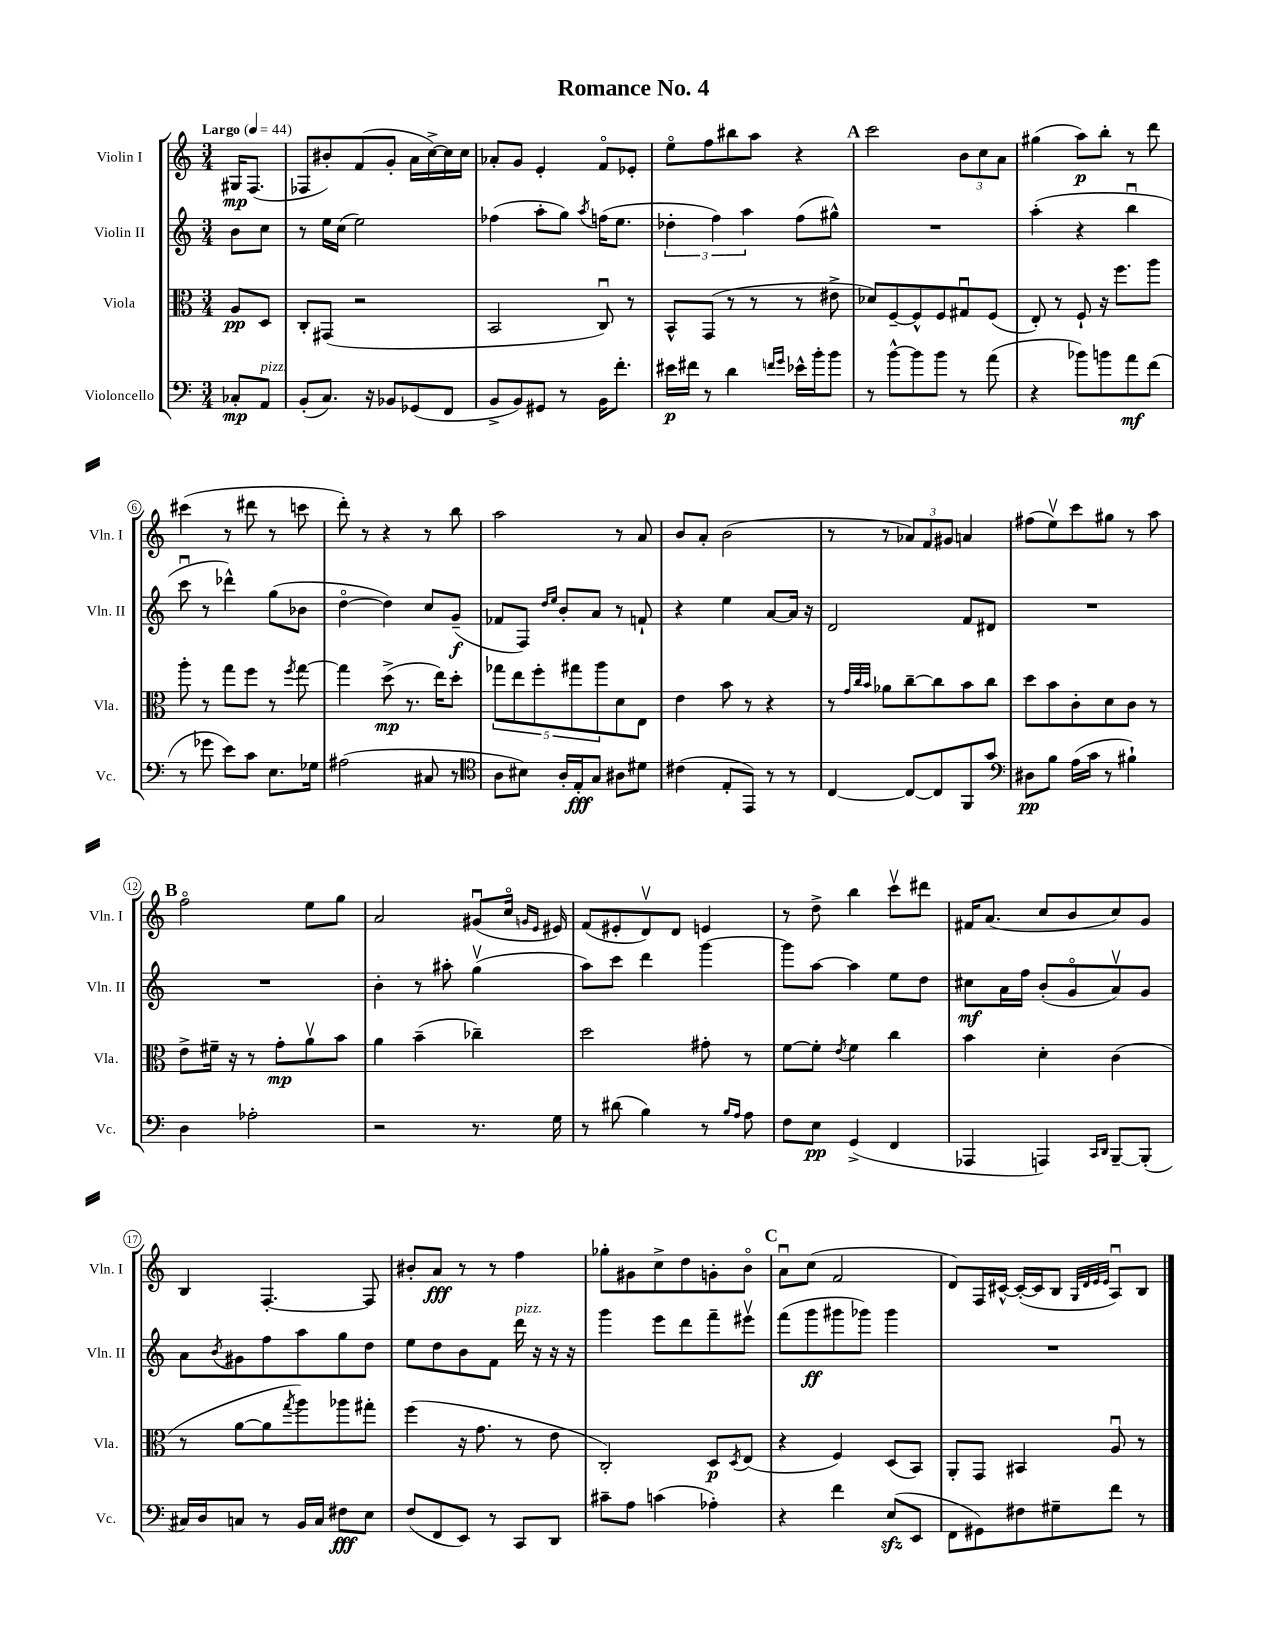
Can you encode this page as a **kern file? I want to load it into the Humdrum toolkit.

**kern	**kern	**kern	**kern
*staff4	*staff3	*staff2	*staff1
*clefF4	*clefC3	*clefG2	*clefG2
*k[]	*k[]	*k[]	*k[]
*M3/4	*M3/4	*M3/4	*M3/4
*MM44	*MM44	*MM44	*MM44
8C-'	8A	8b	16G#
.	.	.	(8.F
8AA	8D	8cc	.
=	=	=	=
(8BB'	8C'	8r	8F-
8.C)	(8GG#	16ee	8b#')
.	.	(16cc	.
.	2r	2ee)	(8f
16r	.	.	.
8BB-	.	.	8g'
(8GG-	.	.	16a
.	.	.	[16cc^)
8FF	.	.	16cc]
.	.	.	16cc
=	=	=	=
8BB^	2BB	(4ff-	8a-'
8BB)	.	.	8g
8GG#	.	8aa'	4e'
8r	.	8gg)	.
.	.	8qaa	.
16BB	8Cu)	(16ff	8fo
8.f'	.	8.ee	.
.	8r	.	8e-'
=	=	=	=
16e#	8BB^^	6dd-'	8eeo
16f#	.	.	.
8r	(8GG	.	8ff
.	.	6ff)	.
4d	8r	.	8bb#
.	.	6aa	.
.	8r	.	8aa
16qqf	.	.	.
16qqg	.	.	.
16e-^^	8r	(8ff	4r
16b'	.	.	.
8b	8e#^	8gg#^^)	.
=	=	=	=
8r	8d-)	2.r	2ccc
[8b^^	[8F~	.	.
8b]	8F^^]	.	.
8b	8F	.	.
8r	8G#u	.	12b
.	.	.	12cc
(8a	(8F	.	.
.	.	.	12a
=	=	=	=
4r	8E')	(4aa'	(4gg#
.	8r	.	.
8b-)	8F`	4r	8aa)
8b	16r	.	8bb'
.	8.ff	.	.
8a	.	4bbu	8r
(8f	8aa	.	8ddd
=	=	=	=
8r	8aa'	8cccu	(4ccc#
8g-	8r	8r	.
8e)	8gg	4ddd-^^)	8r
8c	8ff	.	8ddd#
8.E	8r	(8gg	8r
.	8qff	.	.
.	[8gg	8b-	8ccc
16G-	.	.	.
=	=	=	=
(2A#	4gg]	[4ddo	8ddd')
.	.	.	8r
.	(8dd^	4dd])	4r
.	8.r	.	.
8C#	.	8cc	8r
.	16ee)	.	.
8r	8dd'	(8g~	8bb
=	=	=	=
*clefC4	*	*	*
8A	10gg-	8f-	2aa
.	10ee	.	.
8B#)	.	8F)	.
.	10ff'	.	.
.	.	16qqdd	.
.	.	16qqee	.
16A'	.	8b'	.
.	10gg#	.	.
16E'	.	.	.
8G	.	8a	.
.	10aa	.	.
8A#	8d	8r	8r
8d#	8E	8f`	8a
=	=	=	=
(4c#	4e	4r	8b
.	.	.	8a'
8E'	8b	4ee	(2b
8EE)	8r	.	.
8r	4r	[8a	.
8r	.	16a]	.
.	.	16r	.
=	=	=	=
[4C	8r	2d	8r
.	32qqg	.	.
.	32qqcc	.	.
.	32qqb	.	.
.	8a-	.	8r
8C_	[8cc~	.	12a-)
.	.	.	12f
8C]	8cc]	.	.
.	.	.	12g#
8FF	8b	8f	4a
8g	8cc	8d#	.
=	=	=	=
*clefF4	*	*	*
8D#	8dd	2.r	(8ff#
8B	8b	.	8eev)
(16A	8c'	.	8ccc
16c	.	.	.
8r	8d	.	8gg#
4B#`)	8c	.	8r
.	8r	.	8aa
=	=	=	=
4D	8e^	2.r	2ffo
.	16f#~	.	.
.	16r	.	.
2A-'	8r	.	.
.	8g'	.	.
.	8av	.	8ee
.	8b	.	8gg
=	=	=	=
2r	4a	4b'	2a
.	(4b~	8r	.
.	.	8aa#'	.
8.r	4cc-~)	(4ggv	(8g#u
.	.	.	16cco
.	.	.	16qqg
.	.	.	16qqe
16G	.	.	16e#)
=	=	=	=
8r	2dd	8aa)	(8f
(8d#	.	8ccc	8e#'
4B)	.	4ddd	8dv)
.	.	.	8d
8r	8g#'	[4ggg	4e
16qqB	.	.	.
16qqA	.	.	.
8A	8r	.	.
=	=	=	=
8F	[8f	8ggg]	8r
8E	8f']	[8aa	8dd^
.	8qe	.	.
(4GG^	4f	4aa]	4bb
4FF	4cc	8ee	8cccv
.	.	8dd	8ddd#
=	=	=	=
4AAA-	4b	8cc#	16f#
.	.	.	(8.a
.	.	16a	.
.	.	16ff	.
4AAA)	4d'	(8b'	8cc
.	.	8go	8b
16qqCC	.	.	.
16qqDD	.	.	.
[8BBB~	(4c	8av)	8cc)
(8BBB']	.	8g	8g
=	=	=	=
16C#)	8r	8a	4B
16D	.	.	.
.	.	8qb	.
8C	[8a	8g#	.
8r	8a]	8ff	[4.F'
.	8qgg	.	.
16BB	8aa)	8aa	.
16C	.	.	.
8F#	8aa-	8gg	.
8E	8gg#'	8dd	8F]
=	=	=	=
(8F	(4ff	8ee	8b#'
8FF	.	8dd	8a
8EE)	16r	8b	8r
.	8.g	.	.
8r	.	8f	8r
8CC	8r	16ddd	4ff
.	.	16r	.
8DD	8e	16r	.
.	.	16r	.
=	=	=	=
8c#~	2C')	4ggg	8gg-'
8A	.	.	8g#
(4c	.	8eee	8cc^
.	.	8ddd	8dd
4A-')	8D	8fff~	8g'
.	8qD	.	.
.	(8E	8eee#v	8bo
=	=	=	=
4r	4r	(8fff	8au
.	.	8ggg	(8cc
4f	4F)	8ggg#	2f
.	.	8ggg-)	.
(8E	(8D	4ggg-	.
8EE	8BB)	.	.
=	=	=	=
8FF	8AA'	2.r	8d)
8GG#)	8GG	.	16F
.	.	.	[16c#^^
8F#	4BB#	.	(16c#'_
.	.	.	16c#]
8G#~	.	.	8B
.	.	.	32qqG
.	.	.	32qqd
.	.	.	32qqe
.	.	.	32qqe
8f	8Au	.	8Au)
8r	8r	.	8B
==	==	==	==
*-	*-	*-	*-
